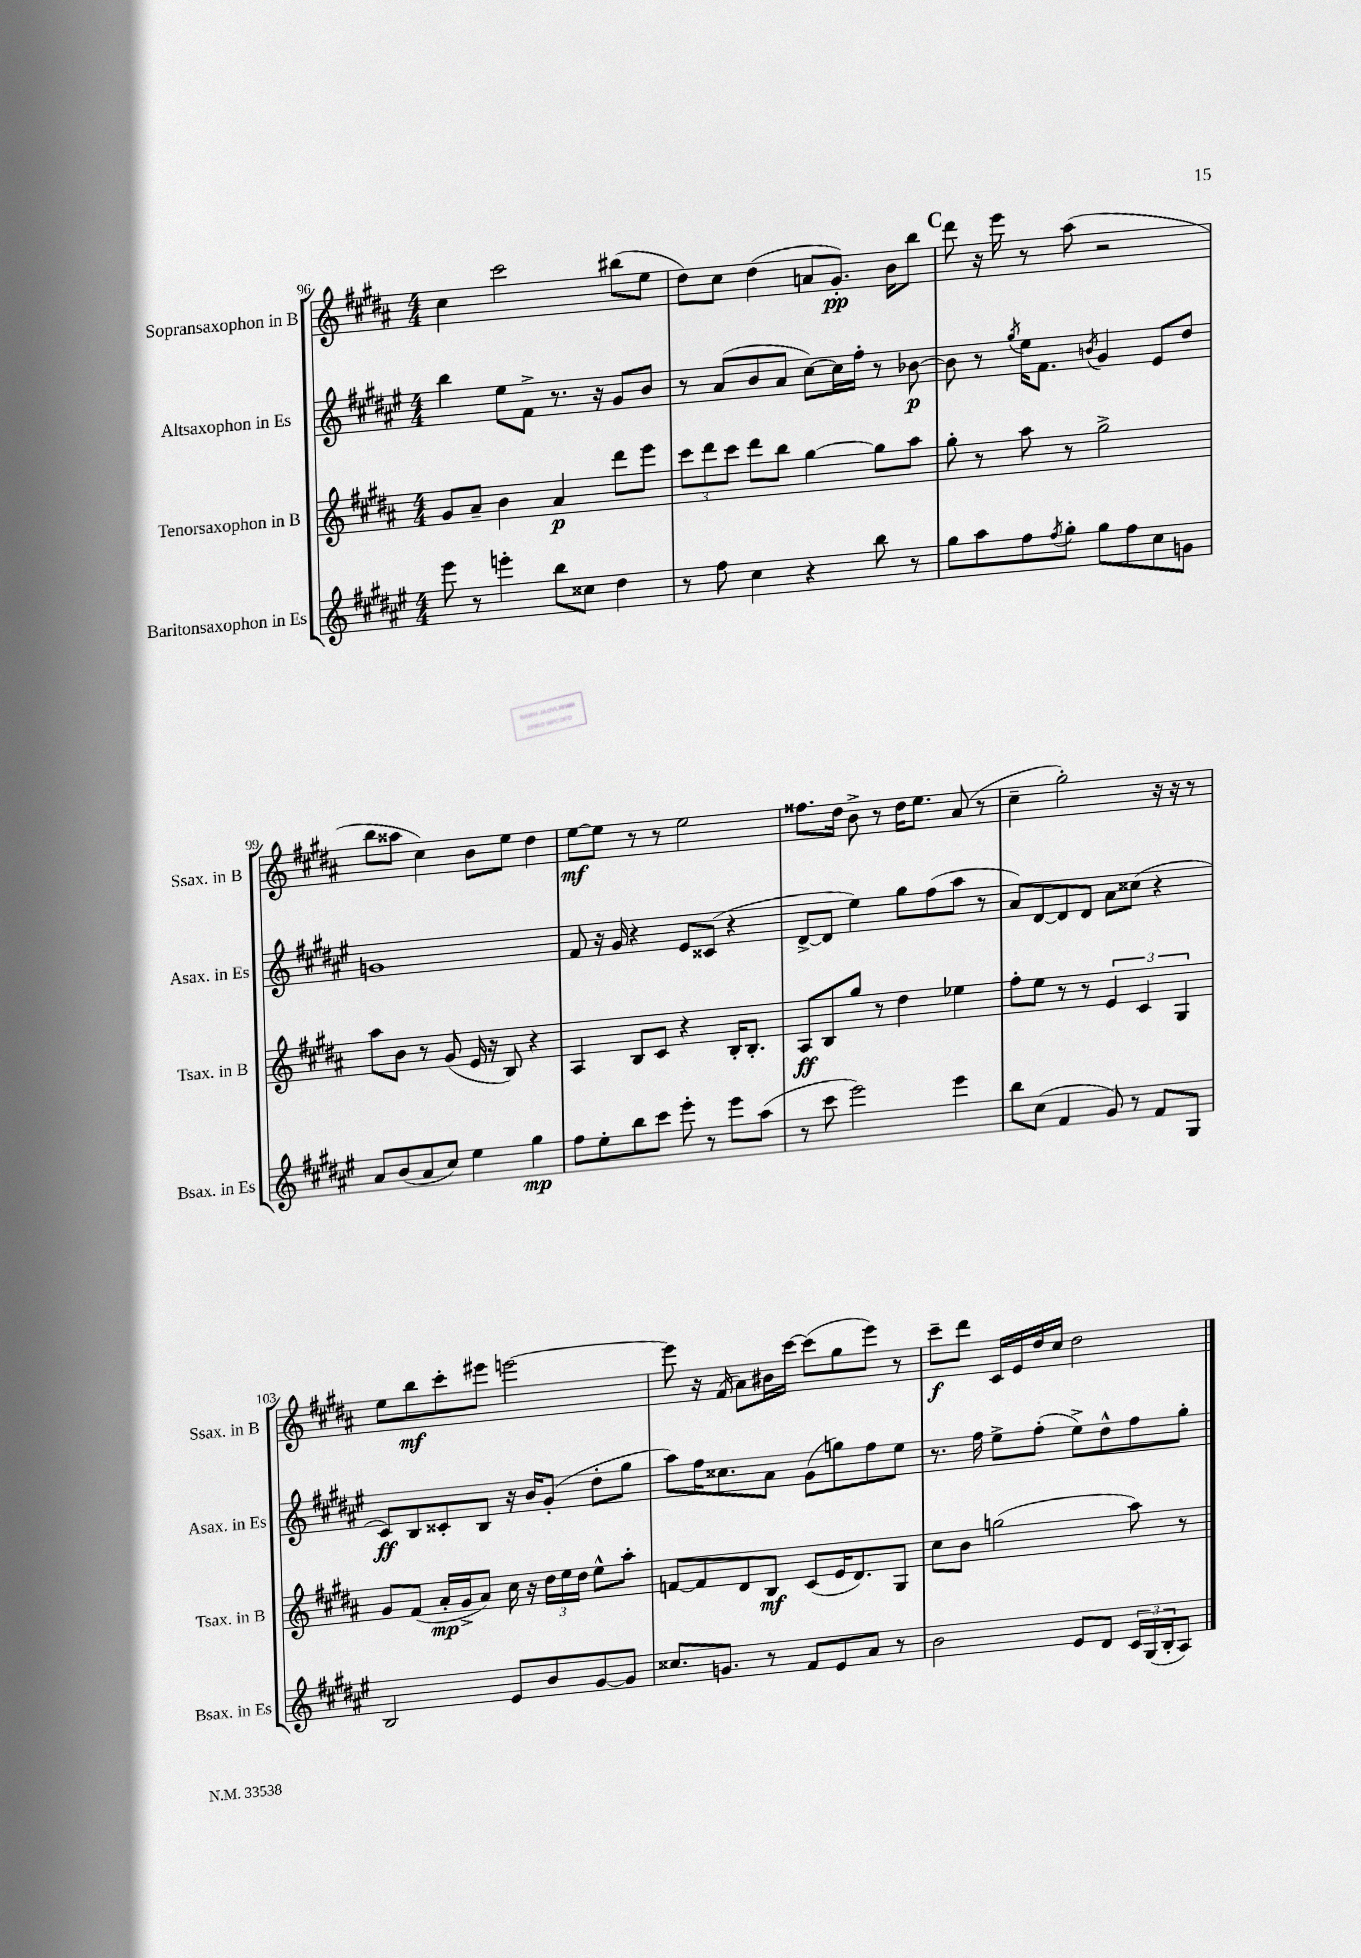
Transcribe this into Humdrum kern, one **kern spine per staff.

**kern	**kern	**kern	**kern
*staff4	*staff3	*staff2	*staff1
*clefG2	*clefG2	*clefG2	*clefG2
*k[f#c#g#d#a#e#]	*k[f#c#g#d#a#]	*k[f#c#g#d#a#e#]	*k[f#c#g#d#a#]
*M4/4	*M4/4	*M4/4	*M4/4
8eee#	8g#	4bb	4cc#
8r	8a#~	.	.
4eee'	4b	8ee#	2ccc#
.	.	8f#^	.
8bb	4a#	8.r	.
8cc##	.	.	.
.	.	16r	.
4dd#	8ddd#	8g#	(8bb#
.	8eee	8b	8ee
=	=	=	=
8r	12ccc#	8r	8dd#)
.	12ddd#	.	.
8ff#	.	(8a#	8cc#
.	12ccc#	.	.
4cc#	8ddd#	8b	(4dd#
.	8bb	8a#	.
4r	[4gg#	[8cc#)	8a
.	.	16cc#]	8.g#')
.	.	16ff#'	.
8bb	8gg#]	8r	.
.	.	.	16b
8r	8aa#	[8b-	8bb
=	=	=	=
8gg#	8gg#'	8b-]	8ddd#
8aa#	8r	8r	16r
.	.	.	16eee
.	.	8qgg#	.
8ff#	8aa#	16ee#	8r
.	.	8.f#	.
8qff#	.	.	.
8gg#'	8r	.	(8aa#
.	.	8qb	.
8gg#	2gg#^	4g#	2r
8ff#	.	.	.
8cc#	.	8e#	.
8g	.	8dd#	.
=	=	=	=
8a#	8aa#	1g	8bb
(8b	8b	.	8aa##
8a#	8r	.	4cc#)
8cc#)	(8g#	.	.
4ee#	16e	.	8b
.	16r	.	.
.	8B)	.	8ee
4gg#	4r	.	4dd#
=	=	=	=
8ff#	4A#	8f#	[8ee
8ee#'	.	16r	8ee]
.	.	16g#	.
8bb	8B	4r	8r
8ccc#	8c#	.	8r
8eee#'	4r	8e#	2ee
8r	.	(8c##	.
8eee#	16B'	4r	.
.	8.B'	.	.
(8aa#	.	.	.
=	=	=	=
8r	8A#	[8d#^	8.ff##
8ccc#	8B	8d#]	.
.	.	.	16dd#
2eee#)	8gg#	4ee#)	8b^
.	8r	.	8r
.	4dd#	8gg#	16dd#
.	.	.	8.ee
.	.	(8ff#	.
4eee#	4ee-	8aa#	(8a#
.	.	8r	8r
=	=	=	=
8bb	8ff#'	8a#)	4cc#~
(8cc#	8ee	[8d#	.
4f#	8r	8d#]	2gg#')
.	8r	8d#	.
8g#)	6e	8a#	.
8r	.	(8cc##	.
.	6c#	.	.
8f#	.	4r	16r
.	.	.	16r
.	6G#	.	.
8G#	.	.	8r
=	=	=	=
2B	8g#	8c#)	8ee
.	(8f#	8B	8bb
.	16a#'	8c##'	8ccc#'
.	16g#^	.	.
.	8a#)	8B	8eee#
8e#	16cc#	16r	[2eee
.	16r	16b	.
8b	24dd#	(8g#'	.
.	24ee	.	.
.	24dd#	.	.
[8g#	8ee^^	8dd#'	.
8g#]	8aa#'	8gg#	.
=	=	=	=
8.cc##	[8f	8aa#)	8eee]
.	8f]	16ff#	16r
8.g	.	8.cc##	(16f#
.	8d#	.	8a#)
8r	8B	8a#	16b#
.	.	.	[16ccc#
8f#	(8c#	(8g#	(8ccc#]
8e#	16e	8gg)	8gg#
.	8.d#)	.	.
8a#	.	8ff#	8eee)
8r	8G#	8ee#	8r
=	=	=	=
2b	8cc#	8.r	8ccc#~
.	8b	.	8ddd#
.	.	16ff#	.
.	(2gg	8ee#^	16c#
.	.	.	16e
.	.	(8ff#'	16dd#
.	.	.	16cc#
8e#	.	8ee#^)	2dd#
8d#	.	8dd#^^	.
24c#	8aa#)	8ff#	.
(24G#	.	.	.
24B'	.	.	.
8A#)	8r	8gg#'	.
==	==	==	==
*-	*-	*-	*-
